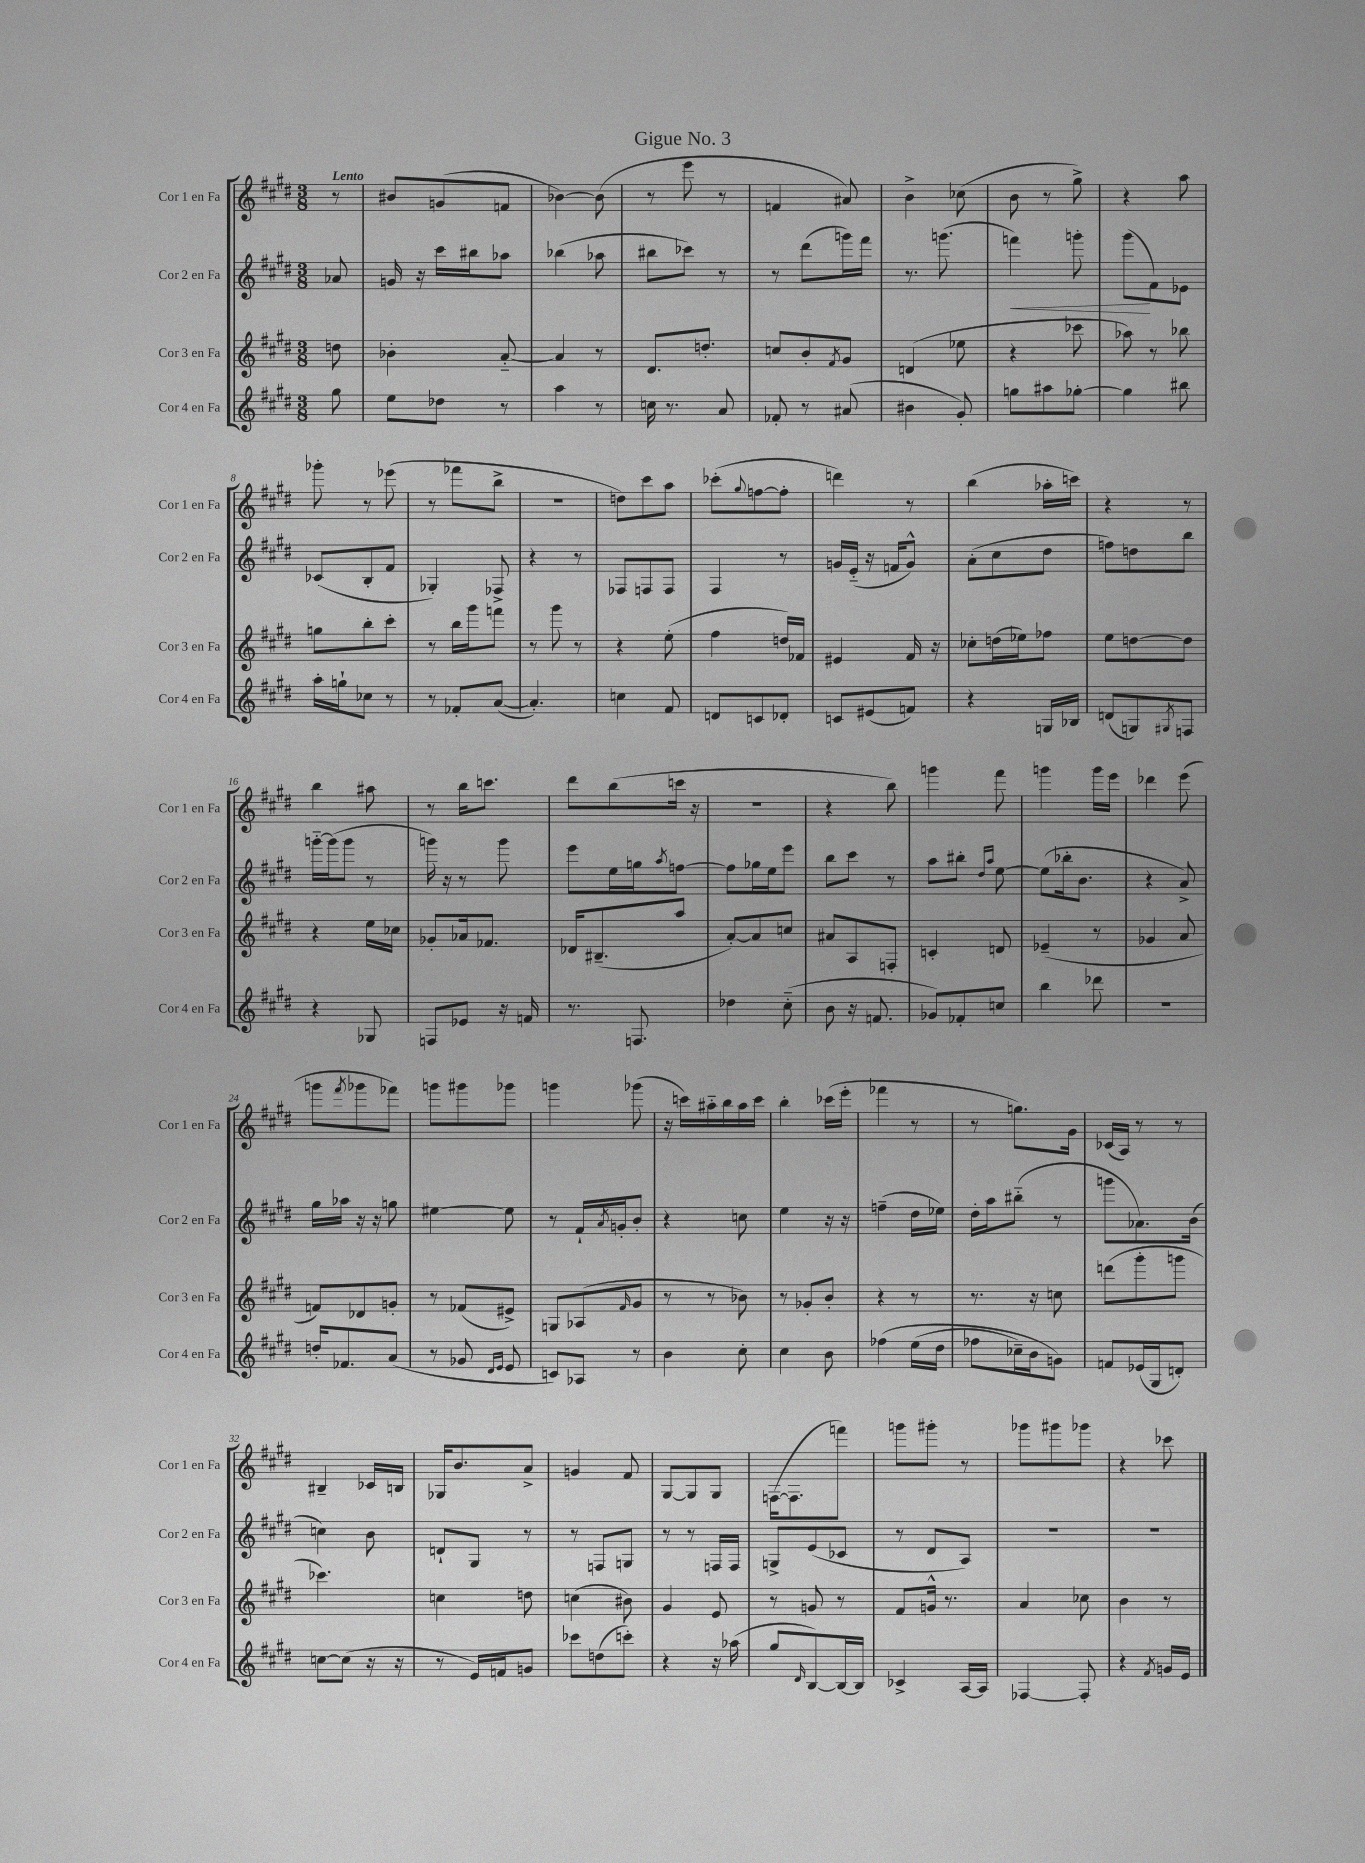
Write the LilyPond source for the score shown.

\header { title = "Gigue No. 3" }
<<
\new StaffGroup <<
\new Staff = "s0" \with { instrumentName = "Cor 1 en Fa" shortInstrumentName = "Cor 1 en Fa" } {
    \clef treble \key e \major \numericTimeSignature \time 3/8 \partial 8 \tempo "Lento"
    r8 |
    bis'8 g'8( f'8 |
    bes'4~) bes'8( |
    r8 e'''8 r8 |
    f'4 ais'8) |
    b'4-> ces''8( |
    b'8 r8 gis''8->) |
    r4 a''8 |
    ges'''8-. r8 ees'''8( |
    r8 fes'''8 b''8-> |
    R4. |
    d''8) cis'''8 a''8 |
    ces'''8-.( \appoggiatura { gis''8 } f''8~ f''8-. |
    d'''4) r8 |
    b''4( aes''16-. c'''16) |
    r4 r8 |
    b''4 ais''8 |
    r8 b''16 c'''8. |
    dis'''8 b''8( c'''16 r16 |
    R4. |
    r4 b''8) |
    g'''4 fis'''8 |
    g'''4 g'''16 e'''16 |
    des'''4 e'''8( |
    g'''8 \acciaccatura { fis'''8 } ges'''8 fes'''8) |
    g'''8 gis'''8 ges'''8 |
    g'''4 ges'''8( |
    r16 c'''16) ais''16-_ b''16 ais''16 c'''16 |
    b''4-. ces'''16( e'''16-. |
    fes'''4 r8 |
    r8 g''8.) gis'16 |
    ces'16( a16) r8 r8 |
    bis4-- ces'16 b16 |
    ges16 b'8. a'8-> |
    g'4 fis'8 |
    gis8~ gis8 gis8 |
    f16~( f8. f'''8) |
    g'''8 gis'''8-. r8 |
    ges'''8 gis'''8 ges'''8 |
    r4 ces'''8 \bar "|." |
}
\new Staff = "s1" \with { instrumentName = "Cor 2 en Fa" shortInstrumentName = "Cor 2 en Fa" } {
    \clef treble \key e \major \numericTimeSignature \time 3/8 \partial 8
    aes'8 |
    g'16 r16 cis'''16 bis''16 aes''8 |
    bes''4( aes''8 |
    bis''8 ces'''8) r8 |
    r8 dis'''8( g'''16) fis'''16 |
    r8. g'''8.( |
    f'''4\<) g'''8-. |
    gis'''8\!( fis'8) ees'8 |
    ces'8( b8-. fis'8 |
    ges4-.) fes8-> |
    r4 r8 |
    fes8 f8 f8 |
    fis4 r8 |
    g'16 e'16-_( r16 f'16 g'8-^) |
    a'8-.( cis''8 dis''8 |
    f''8) d''8 b''8 |
    g'''16~-_ g'''16( g'''8 r8 |
    g'''16) r16 r8 g'''8 |
    e'''8 e''16 g''16 \acciaccatura { a''8 } f''8~ |
    f''8 ges''16 e''16 e'''8 |
    b''8 cis'''8 r8 |
    a''8 bis''8-. \grace { dis''16 a''16 } e''8~ |
    e''8( bes''16-. b'8. |
    r4 a'8->) |
    gis''16 aes''16 r16 r16 g''8 |
    eis''4~ eis''8 |
    r8 fis'16-! \acciaccatura { a'8 } g'16-. b'8-. |
    r4 c''8 |
    e''4 r16 r16 |
    f''4--( dis''16 ees''16) |
    dis''16-. a''16 bis''8-_( r8 |
    g'''8 aes'8.) b'16( |
    c''4) b'8 |
    d'8-! gis8 r8 |
    r8 f8 g8 |
    r8 r8 f16 f16 |
    g8-> e'8( ces'8 |
    r8 dis'8 a8) |
    R4. |
    R4. \bar "|." |
}
\new Staff = "s2" \with { instrumentName = "Cor 3 en Fa" shortInstrumentName = "Cor 3 en Fa" } {
    \clef treble \key e \major \numericTimeSignature \time 3/8 \partial 8
    d''8 |
    bes'4-. a'8~-_ |
    a'4 r8 |
    dis'8. d''8.-. |
    c''8 b'8-. \acciaccatura { fis'8 } gis'8 |
    d'4( ees''8 |
    r4 ces'''8 |
    aes''8) r8 bes''8 |
    g''8 b''8-. cis'''8-. |
    r8 b''16 gis'''16 f'''8 |
    r8 gis'''8 r8 |
    r4 e''8-.( |
    fis''4 d''16) fes'16 |
    eis'4 fis'16 r16 |
    ces''8-. d''16( ees''16) fes''8 |
    e''8 d''8~ d''8 |
    r4 e''16 ces''16 |
    ges'8-. aes'16 fes'8. |
    des'16 bis8.--( a''8 |
    a'8~-.) a'8 c''8 |
    ais'8 a8 f8-. |
    c'4-. d'8 |
    ees'4--( r8 |
    ges'4 a'8 |
    f'8) des'8 g'8-. |
    r8 fes'8( eis'8->) |
    g8 aes8( \grace { fis'16 } gis'8 |
    r8 r8 bes'8) |
    r8 ges'8-. b'8-. |
    r4 r8 |
    r8. r16 c''8 |
    d'''8( gis'''8-. g'''8 |
    ces'''4.) |
    c''4 d''8 |
    c''4( bis'8) |
    gis'4 e'8 |
    r8 g'8 r8 |
    fis'8 g'16-^ r8. |
    a'4 ces''8 |
    b'4 r8 \bar "|." |
}
\new Staff = "s3" \with { instrumentName = "Cor 4 en Fa" shortInstrumentName = "Cor 4 en Fa" } {
    \clef treble \key e \major \numericTimeSignature \time 3/8 \partial 8
    gis''8 |
    e''8 des''8 r8 |
    a''4 r8 |
    c''16 r8. a'8 |
    fes'8-. r8 ais'8( |
    bis'4 gis'8-.) |
    g''8 ais''8 ges''8~-. |
    ges''4 bis''8 |
    a''16-. g''16-! ces''8 r8 |
    r8 fes'8-. a'8~( |
    a'4.-.) |
    c''4 fis'8 |
    d'8 c'8 des'8-. |
    c'8 eis'8( f'8) |
    r4 g16 bes16 |
    d'8( g8) \acciaccatura { gis8 } f8 |
    r4 ges8 |
    f8 ees'8 r16 f'16 |
    r8. f8. |
    des''4 cis''8-_( |
    b'8 r16 f'8. |
    ges'8) fes'8-. c''8 |
    b''4 des'''8 |
    R4. |
    d''16-. fes'8. a'8( |
    r8 ges'8 \grace { dis'16 e'16 } e'8 |
    c'8) aes8 r8 |
    b'4 cis''8-. |
    cis''4 b'8 |
    fes''4\( e''16( dis''16 |
    fes''8 ces''16--) b'16 g'8\) |
    f'8 ees'16( gis16 d'8-.) |
    c''8~ c''8( r16 r16 |
    r8 e'16) f'16 g'8 |
    ces'''8 d''8( c'''8-.) |
    r4 r16 aes''16( |
    gis''8 \grace { dis'16 } b8~) b16~ b16 |
    ces'4-> a16~ a16 |
    fes4~ fes8-. |
    r4 \acciaccatura { fis'8 } g'16 e'16 \bar "|." |
}
>>
>>
